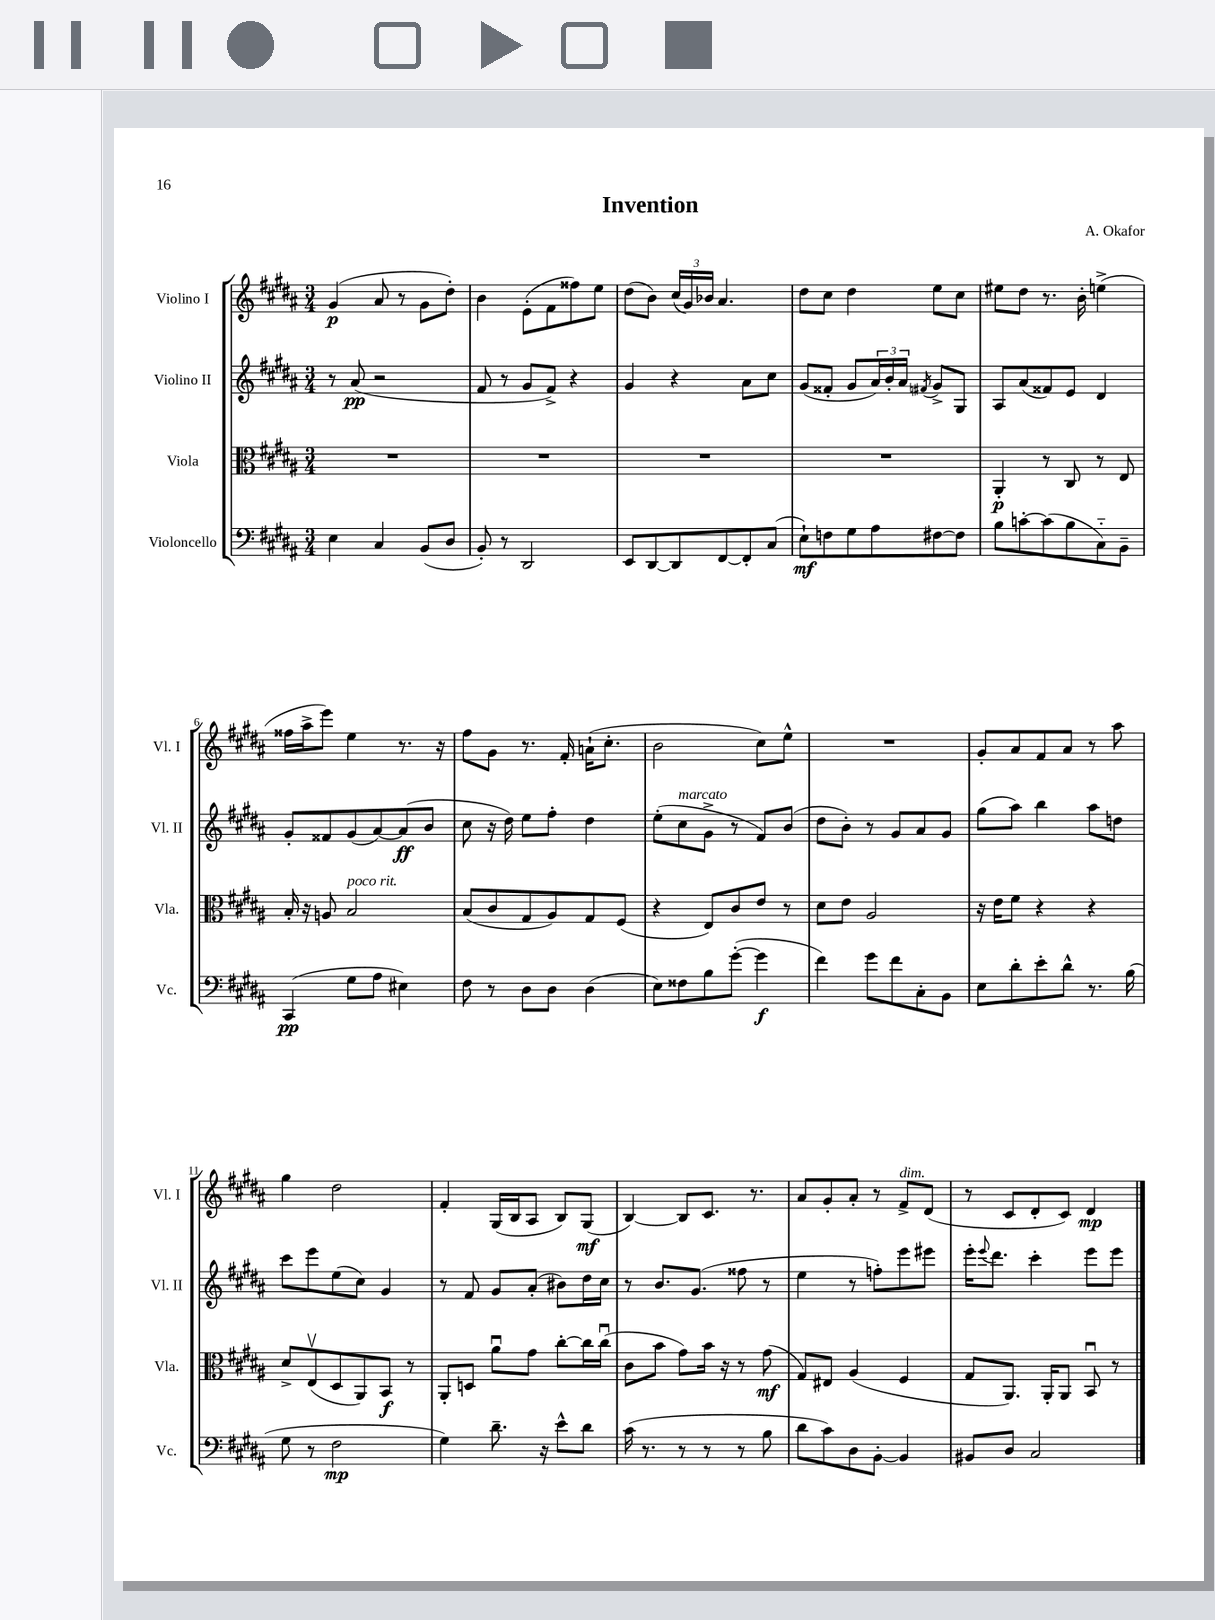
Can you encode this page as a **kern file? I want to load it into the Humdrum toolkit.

**kern	**kern	**kern	**kern
*staff4	*staff3	*staff2	*staff1
*clefF4	*clefC3	*clefG2	*clefG2
*k[f#c#g#d#a#]	*k[f#c#g#d#a#]	*k[f#c#g#d#a#]	*k[f#c#g#d#a#]
*M3/4	*M3/4	*M3/4	*M3/4
4E	2.r	8r	(4g#
.	.	(8a#	.
4C#	.	2r	8a#
.	.	.	8r
(8BB	.	.	8g#
8D#	.	.	8dd#')
=	=	=	=
8BB')	2.r	8f#	4b
8r	.	8r	.
2DD#	.	8g#	(8e'
.	.	8f#^)	8f#
.	.	4r	8ff##)
.	.	.	8ee
=	=	=	=
8EE	2.r	4g#	(8dd#
[8DD#	.	.	8b)
8DD#]	.	4r	(24cc#
.	.	.	24g#)
.	.	.	24b-
[8FF#	.	.	4.a#
8FF#']	.	8a#	.
(8C#	.	8cc#	.
=	=	=	=
8E`)	2.r	(8g#	8dd#
8F	.	8f##'	8cc#
8G#	.	8g#	4dd#
8A#	.	24a#)	.
.	.	24b'	.
.	.	24a#	.
.	.	8qf#	.
[8F#	.	8g#^	8ee
8F#]	.	8G#	8cc#
=	=	=	=
8B	4AA#'	8A#	8ee#
[8c'	.	(8a#	8dd#
(8c]	8r	8f##)	8.r
8B	8C#	8e	.
.	.	.	16b'
8C#'~)	8r	4d#	(4ee^
8BB~	8E	.	.
=	=	=	=
(4CC#	16B'	8g#'	16ff##
.	16r	.	16aa#^
.	8A	8f##	8eee)
8G#	2B	(8g#	4ee
8A#	.	[8a#)	.
4E#)	.	(8a#]	8.r
.	.	8b	.
.	.	.	16r
=	=	=	=
8F#	(8B	8cc#	8ff#
8r	8c#	16r	8g#
.	.	16dd#)	.
8D#	8G#	8ee	8.r
8D#	8A#)	8ff#'	.
.	.	.	16f#'
(4D#	8G#	4dd#	(16a`
.	.	.	8.cc#'
.	(8F#	.	.
=	=	=	=
8E)	4r	(8ee'	2b
8F##	.	8cc#	.
8B	8E)	8g#^	.
([8g#'	8c#	8r	.
4g#]	8e	8f#)	8cc#)
.	8r	(8b	8ee^^
=	=	=	=
4f#)	8d#	8dd#	2.r
.	8e	8b')	.
8g#	2A#	8r	.
8f#	.	8g#	.
8C#'	.	8a#	.
8BB	.	8g#	.
=	=	=	=
8E	16r	(8gg#	8g#'
.	16e	.	.
8d#'	8f#	8aa#)	8a#
8e'	4r	4bb	8f#
8d#^^	.	.	8a#
8.r	4r	8aa#	8r
.	.	8dd	8aa#
(16B	.	.	.
=	=	=	=
8G#	8d#^	8ccc#	4gg#
8r	(8Ev	8eee	.
2F#	8D#	(8ee	2dd#
.	8AA#)	8cc#)	.
.	8BB	4g#	.
.	8r	.	.
=	=	=	=
4G#)	8AA#'	8r	4f#'
.	8D	8f#	.
8.d#~	8a#u	8g#	(16G#
.	.	.	16B
.	8g#	(8a#'	8A#
16r	.	.	.
8e^^	[8cc#'	8b#)	8B)
8d#	16cc#]	16dd#	(8G#
.	(16cc#u	16cc#	.
=	=	=	=
(16c#	8c#	8r	[4B)
8.r	.	.	.
.	8b	8.b	.
8r	8g#)	.	8B]
.	.	(8.g#	.
8r	16b	.	8.c#
.	16r	.	.
8r	8r	8ff##	.
.	.	.	8.r
8B	(8g#	8r	.
=	=	=	=
8d#	8G#)	4ee	8a#
8c#)	8E#	.	8g#'
8D#	(4A#	8r	8a#'
[8BB'	.	8ff')	8r
4BB]	4F#	8eee	8f#^
.	.	8eee#	(8d#
=	=	=	=
8BB#	8G#	16eee'	8r
.	.	8qqeee	.
.	.	8.ddd#	.
8D#	8.AA#)	.	8c#
2C#	.	4ccc#'	8d#'
.	16AA#'	.	.
.	8AA#	.	8c#)
.	8BBu	8eee	4d#
.	8r	8eee	.
==	==	==	==
*-	*-	*-	*-
